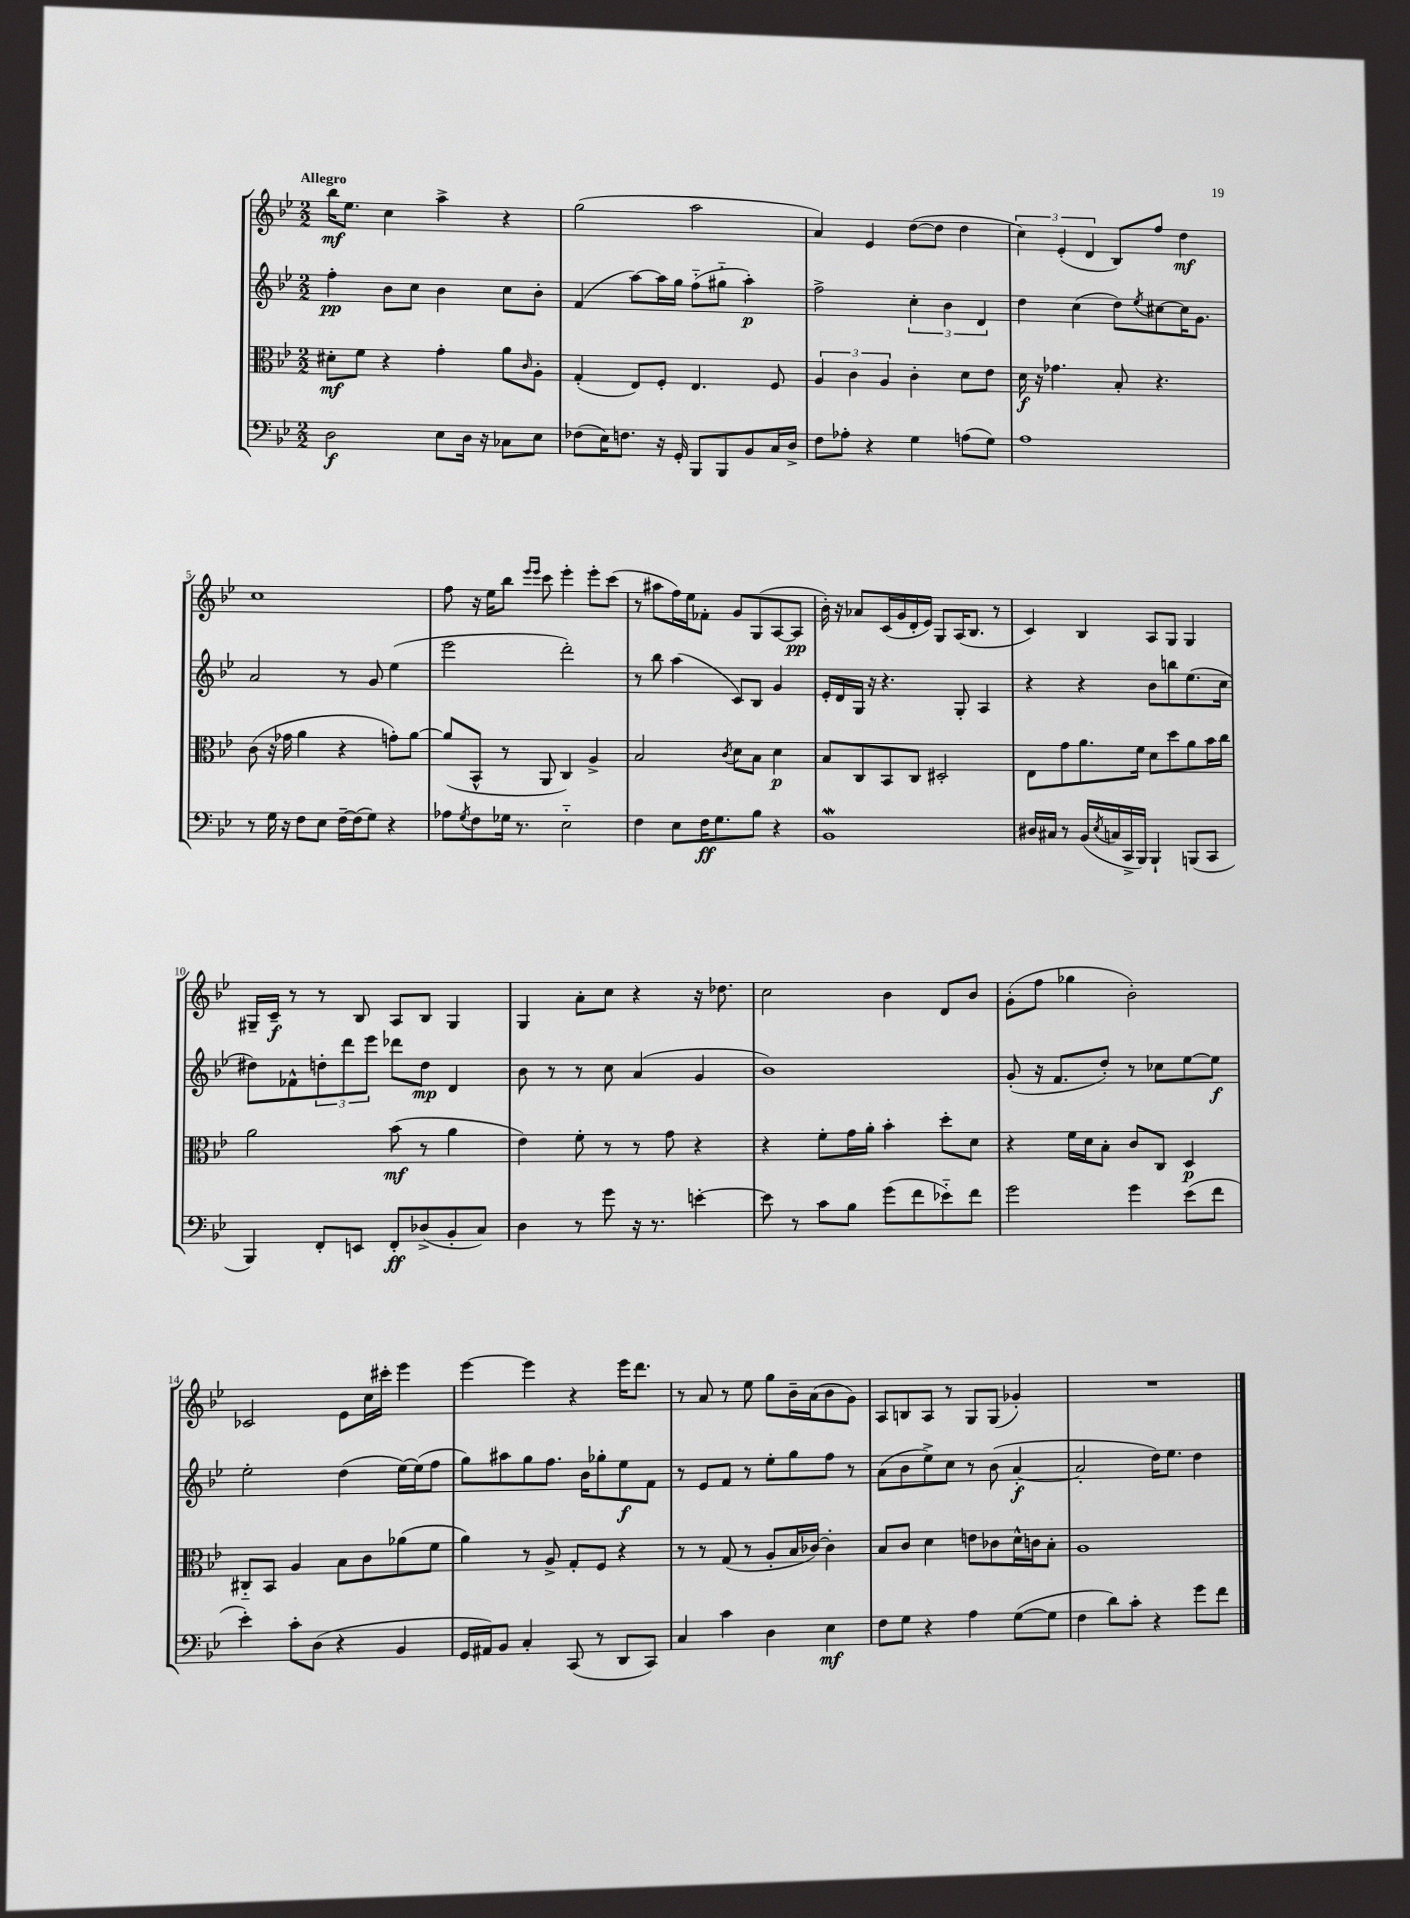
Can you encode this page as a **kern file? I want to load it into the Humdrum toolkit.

**kern	**kern	**kern	**kern
*staff4	*staff3	*staff2	*staff1
*clefF4	*clefC3	*clefG2	*clefG2
*k[b-e-]	*k[b-e-]	*k[b-e-]	*k[b-e-]
*M2/2	*M2/2	*M2/2	*M2/2
2D	8d#'	4ff'	16bb-
.	.	.	8.ee-
.	8f	.	.
.	4r	8b-	4cc
.	.	8cc	.
8E-	4g'	4b-	4aa^
16D	.	.	.
16r	.	.	.
8C-	8a	8cc	4r
.	16qqc	.	.
8E-	8A'	8b-'	.
=	=	=	=
(8F-	(4G'	(4f	(2gg
16E-)	.	.	.
8.F	.	.	.
.	8E-)	[8aa)	.
16r	8F'	16aa]	.
16GG'	.	16gg	.
8BBB-	4.E-	(8ff'~	2aa
8BBB-	.	8gg#'~	.
8BB-	.	4aa')	.
16C	8F	.	.
16D^	.	.	.
=	=	=	=
8F	6A	2ff^	4a)
8A-'	.	.	.
.	6c	.	.
4r	.	.	4e-
.	6A	.	.
4G	4c'	6cc'	([8dd
.	.	.	8dd]
.	.	6b-	.
(8A	8d	.	4dd
.	.	6d	.
8G)	8e-	.	.
=	=	=	=
1A	16d	4dd	6cc)
.	16r	.	.
.	4.g-	.	.
.	.	.	(6e-'
.	.	(4cc	.
.	.	.	6d
.	8B-'	8dd)	8B-)
.	.	8qee-	.
.	4.r	[8cc#	8ff
.	.	16cc#]	4dd
.	.	8.g	.
=	=	=	=
8r	(8c	2a	1cc
16G	16r	.	.
16r	16g-	.	.
8F	4a	.	.
8E-	.	.	.
[16F~	4r	8r	.
(16F]	.	.	.
8G)	.	8g	.
4r	8g')	(4ee-	.
.	[8a	.	.
=	=	=	=
8A-	(8a]	2eee-	8ff
8qG	.	.	.
8F	8BB-^^	.	16r
.	.	.	16ee-
16G-	8r	.	8bb-
8.r	.	.	.
.	.	.	16qqeee-
.	.	.	16qqeee-
.	8AA	.	8ccc
2E-'~	4C)	2ddd')	4eee-'
.	4A^	.	8eee-'
.	.	.	(8ccc
=	=	=	=
4F	2B-	8r	8r
.	.	8bb-	8aa#
8E-	.	(4aa	16ff)
.	.	.	16ee-
16F	.	.	8f-'
8.G	.	.	.
.	8qc	.	.
.	8d	8c)	8g
8B-	8B-	8B-	(8G
4r	4d	4g	[8A
.	.	.	8A]
=	=	=	=
1BB-	8B-	16e-'	16b-')
.	.	16d	16r
.	8C	16G	8a-
.	.	16r	.
.	8BB-	4.r	(16c
.	.	.	16g
.	8C	.	16d'
.	.	.	16e-)
.	2D#'	.	8G
.	.	8G'	(16A
.	.	.	8.B-
.	.	4A	.
.	.	.	8r
=	=	=	=
16D#	8E-	4r	4c)
16C#	.	.	.
8r	8g	.	.
(16BB-	8.a	4r	4B-
8qE-	.	.	.
16C	.	.	.
16CC^	.	.	.
16BBB-)	16f	.	.
4BBB-`	8d	8b-	8A
.	8dd	8bb	8G
(8BBB	8a	(8.ee-	4G
8CC	16b-	.	.
.	16cc	16cc	.
=	=	=	=
4BBB-)	2a	8dd#)	16G#~
.	.	.	16c~
.	.	8f-^^	8r
8FF'	.	12dd'	8r
.	.	12ddd	.
8EE	.	.	8B-
.	.	12eee-	.
8FF'	(8b-	8ddd-	8A
(8D-^	8r	8dd	8B-
8BB-'	4a	4d	4G#
8C)	.	.	.
=	=	=	=
4D	4e-)	8b-	4G
.	.	8r	.
8r	8f'	8r	8a'
8g	8r	8cc	8cc
16r	8r	(4a	4r
8.r	.	.	.
.	8g	.	.
[4e'	4r	4g	16r
.	.	.	8.dd-
=	=	=	=
8e]	4r	1b-)	2cc
8r	.	.	.
8c	8f'	.	.
8B-	16g	.	.
.	16a'	.	.
(8g	4b-'	.	4b-
8f	.	.	.
8e-'~)	8dd'	.	8d
8f	8d	.	8b-
=	=	=	=
2g	4r	(8g'	(8g'
.	.	16r	8ff
.	.	8.f	.
.	16f	.	4gg-
.	16d	.	.
.	8B-'	8dd')	.
4g	8c	8r	2b-')
.	8C	8cc-	.
(8e-	4D	[8ee-	.
8f	.	8ee-]	.
=	=	=	=
4e-')	8C#'~	2ee-'	2c-
.	8BB-	.	.
8c'	4A	.	.
(8D	.	.	.
4r	8B-	(4dd	8e-
.	8c	.	16cc
.	.	.	16ccc#'
4BB-	(8a-	[16ee-)	4eee-
.	.	(16ee-]	.
.	8f	8ff	.
=	=	=	=
16GG	4a)	8gg)	[4eee-
16AA#)	.	.	.
8BB-	.	8aa#	.
4C'	8r	8gg	4eee-]
.	8A^	8.ff	.
(8CC	8G'	.	4r
.	.	16b-	.
8r	8F	8gg-'	.
8DD	4r	8ee-	16eee-
.	.	.	8.ddd
8CC)	.	8f	.
=	=	=	=
4C	8r	8r	8r
.	8r	8e-	8a
4c	(8G	8f	8r
.	8r	8r	8ee-
4D	8A'	8ee-'	8gg
.	16B-	8gg	16b-~
.	[16c-)	.	(16a
4E-	4c-']	8ff	8b-
.	.	8r	8g)
=	=	=	=
8F	8B-	(8a	8A
8G	8c	8b-	8B
4r	4d	8ee-^)	8A
.	.	8cc	8r
4A	8e	8r	8G
.	8c-	(8b-	(8G
([8G	16d^^	[4a'	4g-')
.	16c	.	.
8G]	8B-'	.	.
=	=	=	=
4F	1A	2a']	1r
8d)	.	.	.
8c'	.	.	.
4r	.	16dd)	.
.	.	8.ee-	.
8g	.	4dd	.
8f	.	.	.
==	==	==	==
*-	*-	*-	*-
